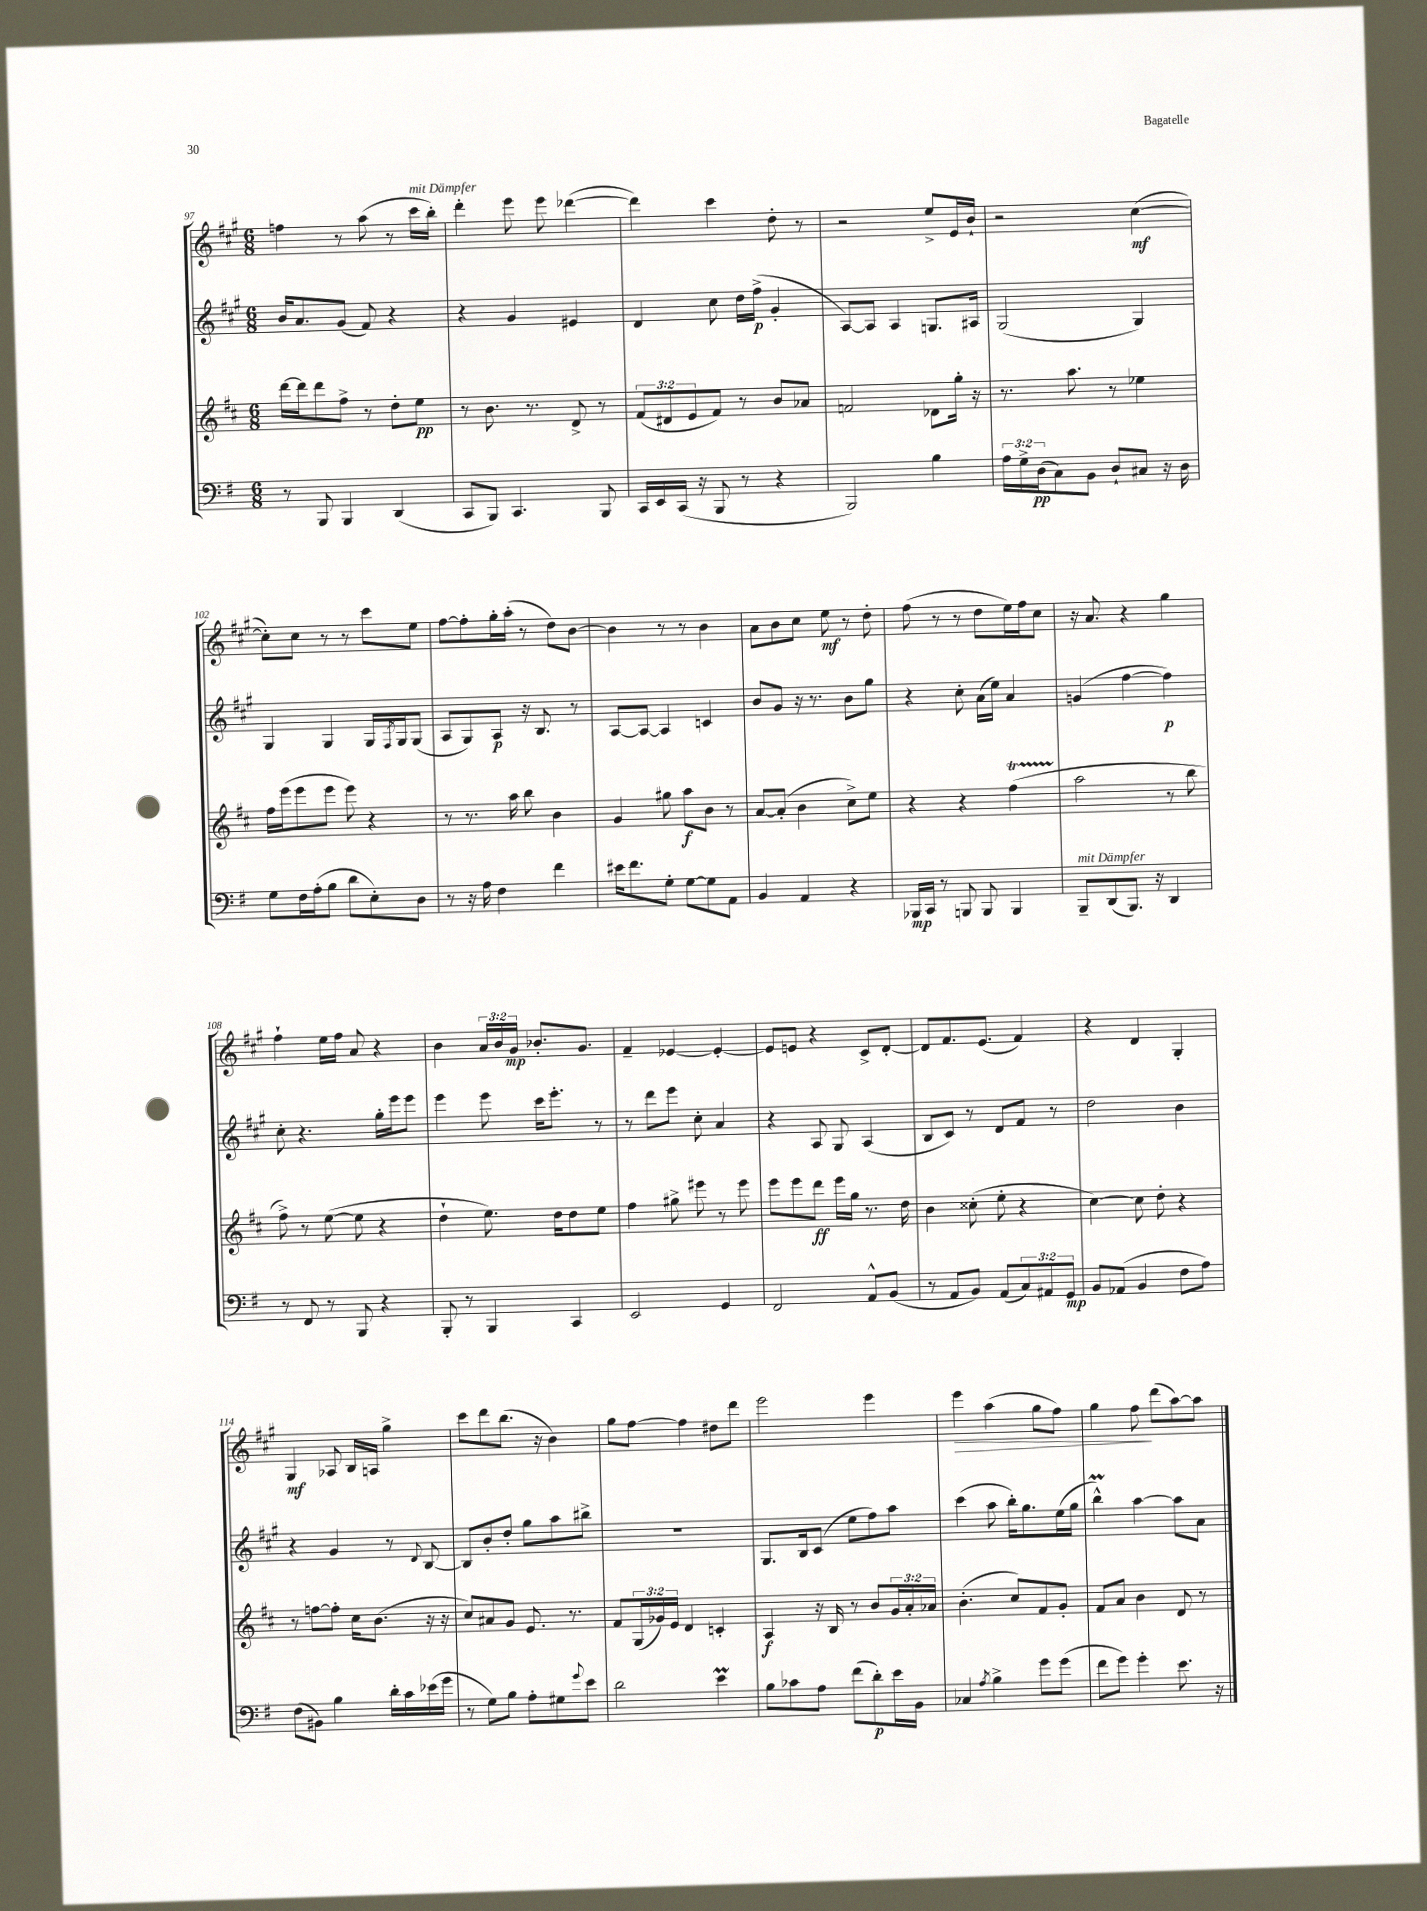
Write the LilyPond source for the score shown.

<<
\new StaffGroup <<
\new Staff = "s0" {
    \clef treble \key a \major \numericTimeSignature \time 6/8 \override Staff.TupletNumber.text = #tuplet-number::calc-fraction-text
    f''4 r8 a''8( r8 cis'''16^\markup { \italic "mit Dämpfer" } b''16-.) |
    d'''4-. e'''8 e'''8 des'''4~( |
    des'''4) cis'''4 d''8-. r8 |
    r2 e''8-> e'16 b'16-! |
    r2 cis''4~\mf( |
    cis''8-.) cis''8 r8 r8 cis'''8 e''8 |
    fis''8~ fis''8-. gis''16-. a''16-.( r8 d''8) b'8~ |
    b'4 r8 r8 b'4 |
    a'8 b'8 cis''8 e''8\mf r8 d''8-. |
    fis''8( r8 r8 d''8 e''16) fis''16 cis''8 |
    r16 a'8. r4 gis''4 |
    fis''4-! e''16 fis''16 a'8 r4 |
    b'4 \tuplet 3/2 { a'16 b'16 gis'16\mp } bes'8.-. gis'8. |
    fis'4-- ees'4~ ees'4~-. |
    ees'8 e'8 r4 cis'8-> d'8~-. |
    d'8 fis'8. e'8.( fis'4) |
    r4 d'4 gis4-. |
    gis4\mf aes8 b16 a16 gis''4-> |
    cis'''8 d'''8 b''8.( r16 b'4) |
    gis''8 fis''8~ fis''4 dis''8 d'''8 |
    e'''2 e'''4 |
    e'''4\> a''4( gis''8 fis''8) |
    gis''4 fis''8\! d'''8( a''8~) a''8 \bar "|." |
}
\new Staff = "s1" {
    \clef treble \key a \major \numericTimeSignature \time 6/8
    b'16 a'8. gis'8( fis'8) r4 |
    r4 gis'4 eis'4 |
    d'4 cis''8 d''16 fis''16->\p( gis'4-. |
    a8~) a8 a4 g8. ais16 |
    gis2( gis4) |
    gis4 gis4 gis16 \acciaccatura { fis8 } gis16 gis8( |
    a8 gis8) a8\p r16 b8. r8 |
    a8~ a8~ a4 c'4 |
    b'8 gis'8 r16 r8. b'8 gis''8 |
    r4 cis''8-. a'16( e''16) a'4 |
    g'4( fis''4~ fis''4\p) |
    cis''8-. r4. gis''16-. e'''16 e'''8 |
    e'''4 e'''8 cis'''16 e'''8.-. r8 |
    r8 d'''8 e'''8 cis''8-. a'4 |
    r4 a8 gis8 a4( |
    b8 cis'8) r8 d'8 fis'8 r8 |
    d''2 b'4 |
    r4 gis'4 r8 \appoggiatura { d'8 } b8~ |
    b8 b'8-. d''8-. gis''8 a''8 bis''8-> |
    R2. |
    gis8. b16 cis'8( e''8 fis''8) a''8 |
    cis'''4( a''8 b''16-.) gis''8. e''16( gis''16 |
    b''4-^\prall) a''4~ a''8 a'8 \bar "|." |
}
\new Staff = "s2" {
    \clef treble \key d \major \numericTimeSignature \time 6/8 \override Staff.TupletNumber.text = #tuplet-number::calc-fraction-text
    d'''16~ d'''16 d'''8 fis''8-> r8 d''8-. e''8\pp |
    r8 b'8. r8. d'8-> r8 |
    \tuplet 3/2 { fis'8( dis'8 e'8 } fis'8) r8 b'8 aes'8 |
    f'2 des'8 g''16-. r16 |
    r8. a''8. r8 ees''4 |
    fis''16 e'''16( e'''8 e'''8 e'''8) r4 |
    r8 r8. a''16 b''8 b'4 |
    g'4 gis''8 a''8\f b'8 r8 |
    a'8~ a'8-.( b'4 cis''8->) e''8 |
    r4 r4 fis''4\startTrillSpan( |
    a''2\stopTrillSpan r8 b''8 |
    fis''8->) r8 e''8~( e''8 r4 |
    d''4-! e''8.) d''16 d''8 e''8 |
    fis''4 gis''8-> eis'''8 r8 eis'''8 |
    e'''8 e'''8 d'''8\ff e'''16 g''16 r8. d''16 |
    b'4 cisis''8-.( e''8-. r4 |
    cis''4~) cis''8 d''8-. r4 |
    r8 f''8~ f''8-. cis''16 b'8.( r16 r16 |
    cis''8) ais'8 g'8 e'8. r8. |
    fis'8 \tuplet 3/2 { g16( ges'16) e'16 } d'4 c'4-. |
    a4\f r16 b16 r8 b'8 \tuplet 3/2 { g'16 a'16-. aes'16 } |
    b'4.-.( cis''8) fis'8 g'8-. |
    fis'8 a'8 b'4 d'8 r8 \bar "|." |
}
\new Staff = "s3" {
    \clef bass \key g \major \numericTimeSignature \time 6/8 \override Staff.TupletNumber.text = #tuplet-number::calc-fraction-text
    r8 b,,8 b,,4 d,4( |
    c,8 b,,8) c,4. b,,8 |
    c,16 e,16 c,16( r16 b,,8 r8 r4 |
    b,,2) b4 |
    \tuplet 3/2 { a16 g16-> d16\pp( } c8) b,8 d8-! cis8 r16 d16 |
    g8 fis16 a16-.( b8 d'8 e8-.) d8 |
    r8 r16 a16 fis4 fis'4 |
    eis'16 fis'8. g8-. g8~ g8 a,8 |
    b,4 a,4 r4 |
    bes,,16\mp c,16 r8 b,,8 b,,8 b,,4 |
    b,,8--^\markup { \italic "mit Dämpfer" } d,8( b,,8.) r16 d,4 |
    r8 fis,8 r8 b,,8 r4 |
    b,,8-. r8 b,,4 c,4 |
    e,2 g,4 |
    fis,2 a,8-^ b,8( |
    r8 a,8 b,8) a,8( \tuplet 3/2 { c8) ais,8 g,8\mp } |
    b,8 aes,8( b,4 fis8 a8) |
    fis8( bis,8) b4 d'16-. c'16 ees'16( g'16 |
    r8 g8) b8 a8-. gis8 \appoggiatura { g'8 } e'8 |
    d'2 e'4\prall |
    b8 ces'8 a8 fis'8( d'8-.\p) e'16 b,16 |
    ces4 \acciaccatura { a8 } b4-> g'8 g'8( |
    fis'8 g'8) g'4-. e'8. r16 \bar "|." |
}
>>
>>
\layout { \context { \Score currentBarNumber = #97 } }
